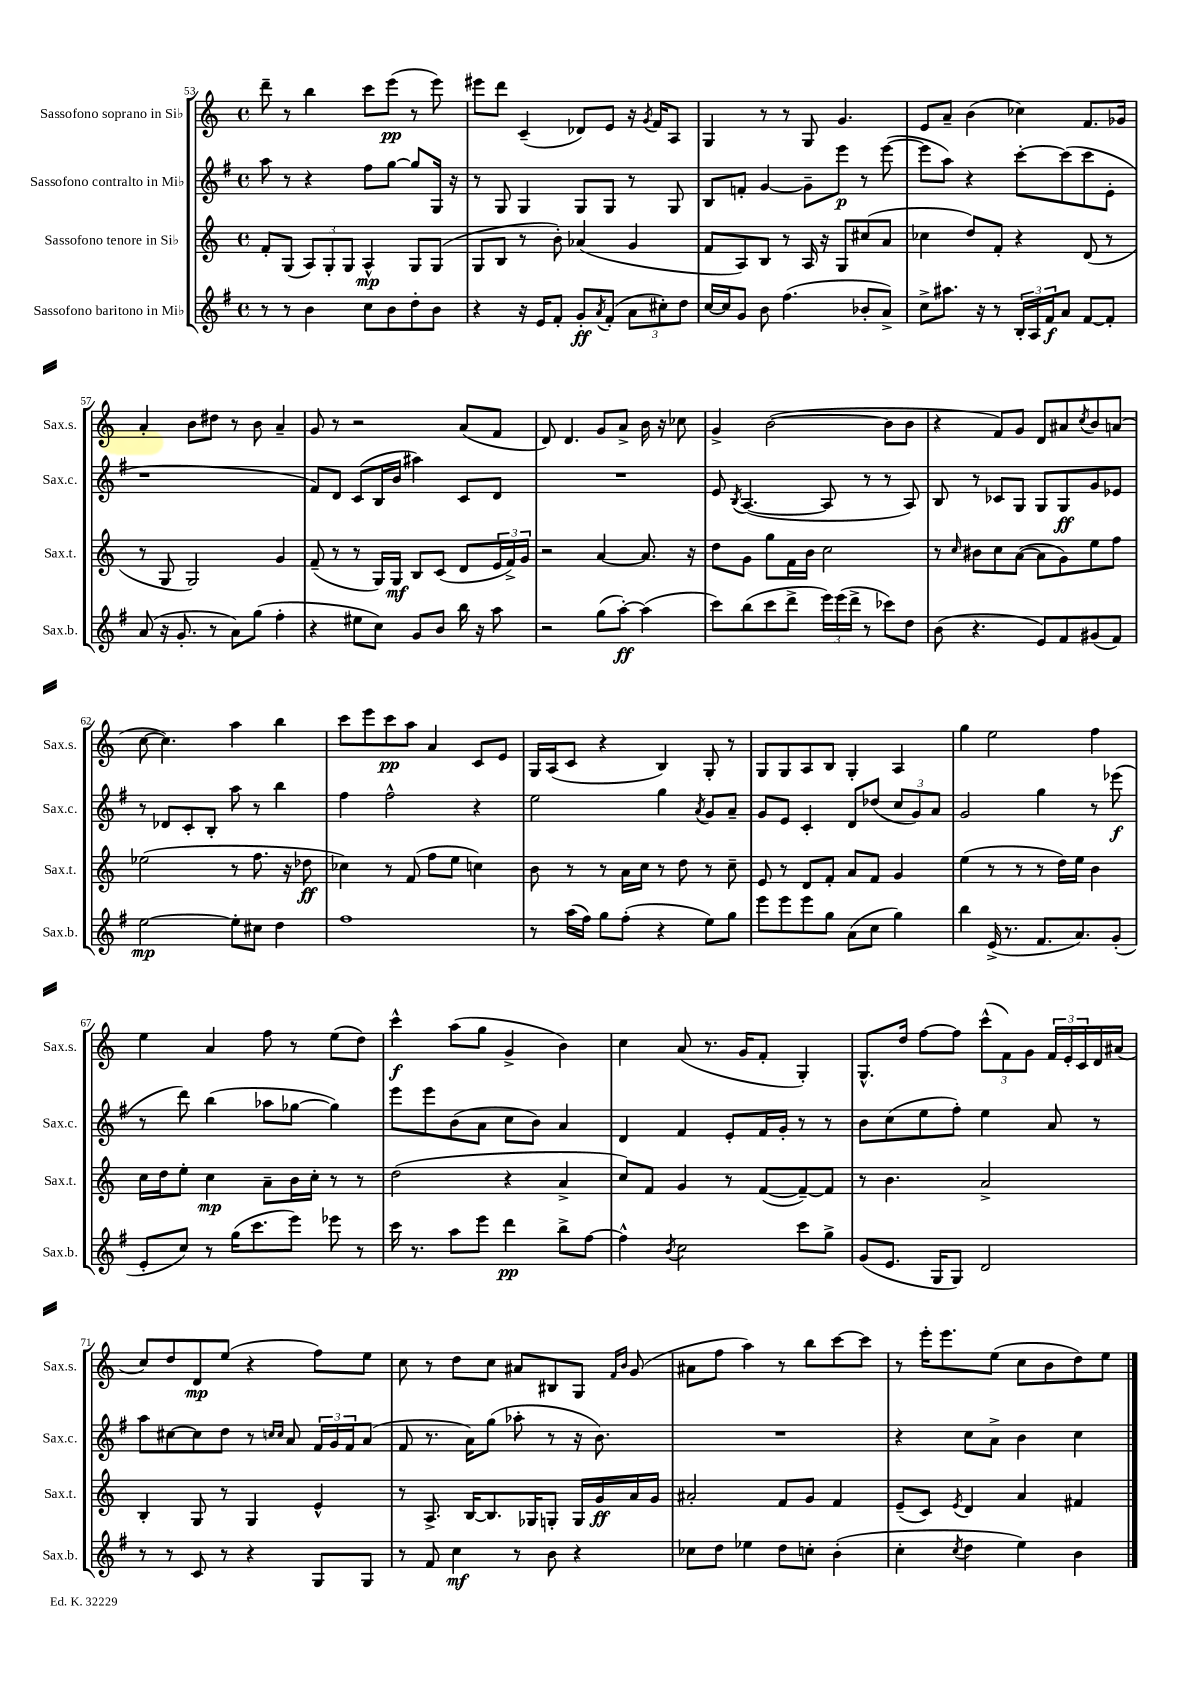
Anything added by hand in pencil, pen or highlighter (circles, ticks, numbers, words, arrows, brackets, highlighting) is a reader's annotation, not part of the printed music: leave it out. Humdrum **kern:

**kern	**kern	**kern	**kern
*staff4	*staff3	*staff2	*staff1
*clefG2	*clefG2	*clefG2	*clefG2
*k[f#]	*k[]	*k[f#]	*k[]
*M4/4	*M4/4	*M4/4	*M4/4
*met(c)	*met(c)	*met(c)	*met(c)
8r	8f'	8aa	8ddd~
8r	(8G	8r	8r
4b	12A)	4r	4bb
.	12G'	.	.
.	12G	.	.
8cc	4A^^	8ff#	8ccc
8b	.	[8gg	(8eee
8dd'	8G	8gg]	8r
8b	(8G	16G	8eee)
.	.	16r	.
=	=	=	=
4r	8G	8r	8eee#
.	8B	8G	8ddd
16r	8r	4G	(4c~
16e	.	.	.
8f#'	8b')	.	.
8g'	(4a-	8G	8d-)
8qa	.	.	.
(8f#'	.	8G	8e
12a	4g	8r	16r
.	.	.	8qg
.	.	.	16f
12cc#')	.	.	.
.	.	8G	8A
12dd	.	.	.
=	=	=	=
[16cc	8f	8B	4G
16cc]	.	.	.
8g	8A)	8f'	.
8b	8B	[4g	8r
(4.ff#	8r	.	8r
.	16A	8g~]	8G
.	16r	.	.
.	8G	8eee	4.g
8b-'	(8cc#	8r	.
8a^)	8a	([8eee	.
=	=	=	=
8cc^	4cc-	8eee]	8e
8.aa#	.	8aa)	8a~
.	8dd)	4r	(4b
16r	.	.	.
8r	8f'	.	.
24B'	4r	[8ccc'	4cc-)
24A	.	.	.
24f#	.	.	.
8a	.	(8ccc]	.
[8f#	(8d	8ccc	8.f
8f#']	8r	8e'	.
.	.	.	16g-
=	=	=	=
(8a	8r	1r	4a'
16r	8G	.	.
8.g'	.	.	.
.	2G)	.	8b
8r	.	.	8dd#
8a)	.	.	8r
(8gg	.	.	8b
4ff#'	4g	.	4a~
=	=	=	=
4r	(8f~	8f#)	8g
.	8r	8d	8r
8ee#	8r	(8c	2r
8cc)	16G)	16B	.
.	16G	16b	.
8g	8B	4aa#)	.
8b	(8c	.	.
16bb	8d	8c	(8a
16r	.	.	.
8aa	24e	8d	8f
.	24f^)	.	.
.	24g	.	.
=	=	=	=
2r	2r	1r	8d)
.	.	.	4.d
(8gg	[4a	.	8g
[8aa')	.	.	8a^
(4aa]	8.a]	.	16b
.	.	.	16r
.	.	.	8cc-
.	16r	.	.
=	=	=	=
8ccc)	8dd	8e	4g^
.	.	8qB	.
(8bb	8g	([4.A	.
8ccc	8gg	.	([2b
8ddd^	16f	.	.
.	16b	.	.
24eee)	2cc	8A]	.
(24eee	.	.	.
24ddd^	.	.	.
8r	.	8r	.
8ccc-)	.	8r	8b]
8dd	.	8A)	8b
=	=	=	=
(8b	8r	8B	4r
.	16qqcc	.	.
4.r	8b#	8r	.
.	8cc	8c-	8f)
.	([8a	8G	8g
8e)	8a]	8G	8d
8f#	8g)	8G	8a#
.	.	.	8qcc
(8g#	8ee	8g	8b
8f#)	8ff	8e-	(8a
=	=	=	=
[2ee	(2ee-	8r	[8cc
.	.	8d-	4.cc])
.	.	8c'	.
.	.	8B'	.
8ee']	8r	8aa	4aa
8cc#	8.ff	8r	.
4dd	.	4bb	4bb
.	16r	.	.
.	8dd-	.	.
=	=	=	=
1ff#	4cc-)	4ff#	8ccc
.	.	.	8eee
.	8r	2ff#^^	8ccc
.	(8f	.	8aa
.	8ff	.	4a
.	8ee	.	.
.	4cc)	4r	8c
.	.	.	8e
=	=	=	=
8r	8b	2ee	16G
.	.	.	(16A
(16aa	8r	.	8c
16ff#)	.	.	.
8gg	8r	.	4r
(8ff#'	16a	.	.
.	16cc	.	.
4r	8r	4gg	4B)
.	8dd	.	.
.	.	8qa	.
8ee)	8r	8g	8G'
8gg	8cc~	8a~	8r
=	=	=	=
8eee	8e	8g	8G
8eee	8r	8e	8G
8eee	8d	4c'	8A
8gg	8f'	.	8B
(8a	8a	8d	4G'
8cc	8f	(8dd-	.
4gg)	4g	12cc	4A
.	.	12g)	.
.	.	12a	.
=	=	=	=
4bb	(4ee	2g	4gg
(16e^	8r	.	2ee
8.r	.	.	.
.	8r	.	.
8.f#	8r	4gg	.
.	16dd)	.	.
8.a)	16ee	.	.
.	4b	8r	4ff
(8g'	.	(8eee-	.
=	=	=	=
8e'	16cc	8r	4ee
.	16dd	.	.
8cc)	8ee'	8ddd)	.
8r	4cc	(4bb	4a
(16gg	.	.	.
8.ccc	.	.	.
.	8a~	8aa-	8ff
8eee)	16b	[8gg-	8r
.	16cc'	.	.
8eee-	8r	4gg-])	(8ee
8r	8r	.	8dd)
=	=	=	=
16ccc	(2dd	8eee	4ccc^^
8.r	.	.	.
.	.	8eee	.
8aa	.	(8b	(8aa
8eee	.	8a	8gg
4ddd	4r	8cc	4g^
.	.	8b)	.
8bb^	4a^	4a	4b)
[8ff#	.	.	.
=	=	=	=
4ff#^^]	8cc)	4d	4cc
.	8f	.	.
8qb	.	.	.
2cc	4g	4f#	(8a
.	.	.	8.r
.	8r	8e'	.
.	.	.	16g
.	([8f	16f#	8f'
.	.	16g'	.
8ccc	8f~_)	8r	4G')
8gg^	8f]	8r	.
=	=	=	=
(8g	8r	8b	8.G^^
8.e	4.b	(8cc	.
.	.	.	16dd
.	.	8ee	[8ff
16G	.	.	.
8G)	.	8ff#')	8ff]
2d	2a^	4ee	(12ccc^^
.	.	.	12f)
.	.	.	12g
.	.	8a	24f
.	.	.	24e'
.	.	.	24c
.	.	8r	16d
.	.	.	(16a#
=	=	=	=
8r	4B'	8aa	8cc)
8r	.	[8cc#	8dd
8c	8G	8cc#]	8d
8r	8r	8dd	(8ee
4r	4G	8r	4r
.	.	16qqcc	.
.	.	16qqcc	.
.	.	8a	.
8G	4e^^	24f#	8ff)
.	.	24g	.
.	.	24f#	.
8G	.	(8a	8ee
=	=	=	=
8r	8r	8f#	8cc
8f#	8.A^	8.r	8r
4cc	.	.	8dd
.	[16B	16a)	.
.	8.B]	(8gg	8cc
8r	.	8aa-'	8a#
.	16G-	.	.
8b	8G'	8r	8B#
4r	16G	16r	8G
.	16g	8.b)	.
.	.	.	16qqf
.	.	.	16qqb
.	16a	.	(8g
.	16g	.	.
=	=	=	=
8cc-	2a#'	1r	8a#
8dd	.	.	8ff
4ee-	.	.	4aa)
8dd	8f	.	8r
8cc'	8g	.	8bb
(4b'	4f	.	[8ccc
.	.	.	8ccc]
=	=	=	=
4cc'	(8e~	4r	8r
.	8c)	.	16eee'
.	.	.	8.eee
8qcc	8qe	.	.
4dd	4d	8cc	.
.	.	8a^	(8ee
4ee)	4a	4b	8cc
.	.	.	8b
4b	4f#	4cc	8dd)
.	.	.	8ee
==	==	==	==
*-	*-	*-	*-
